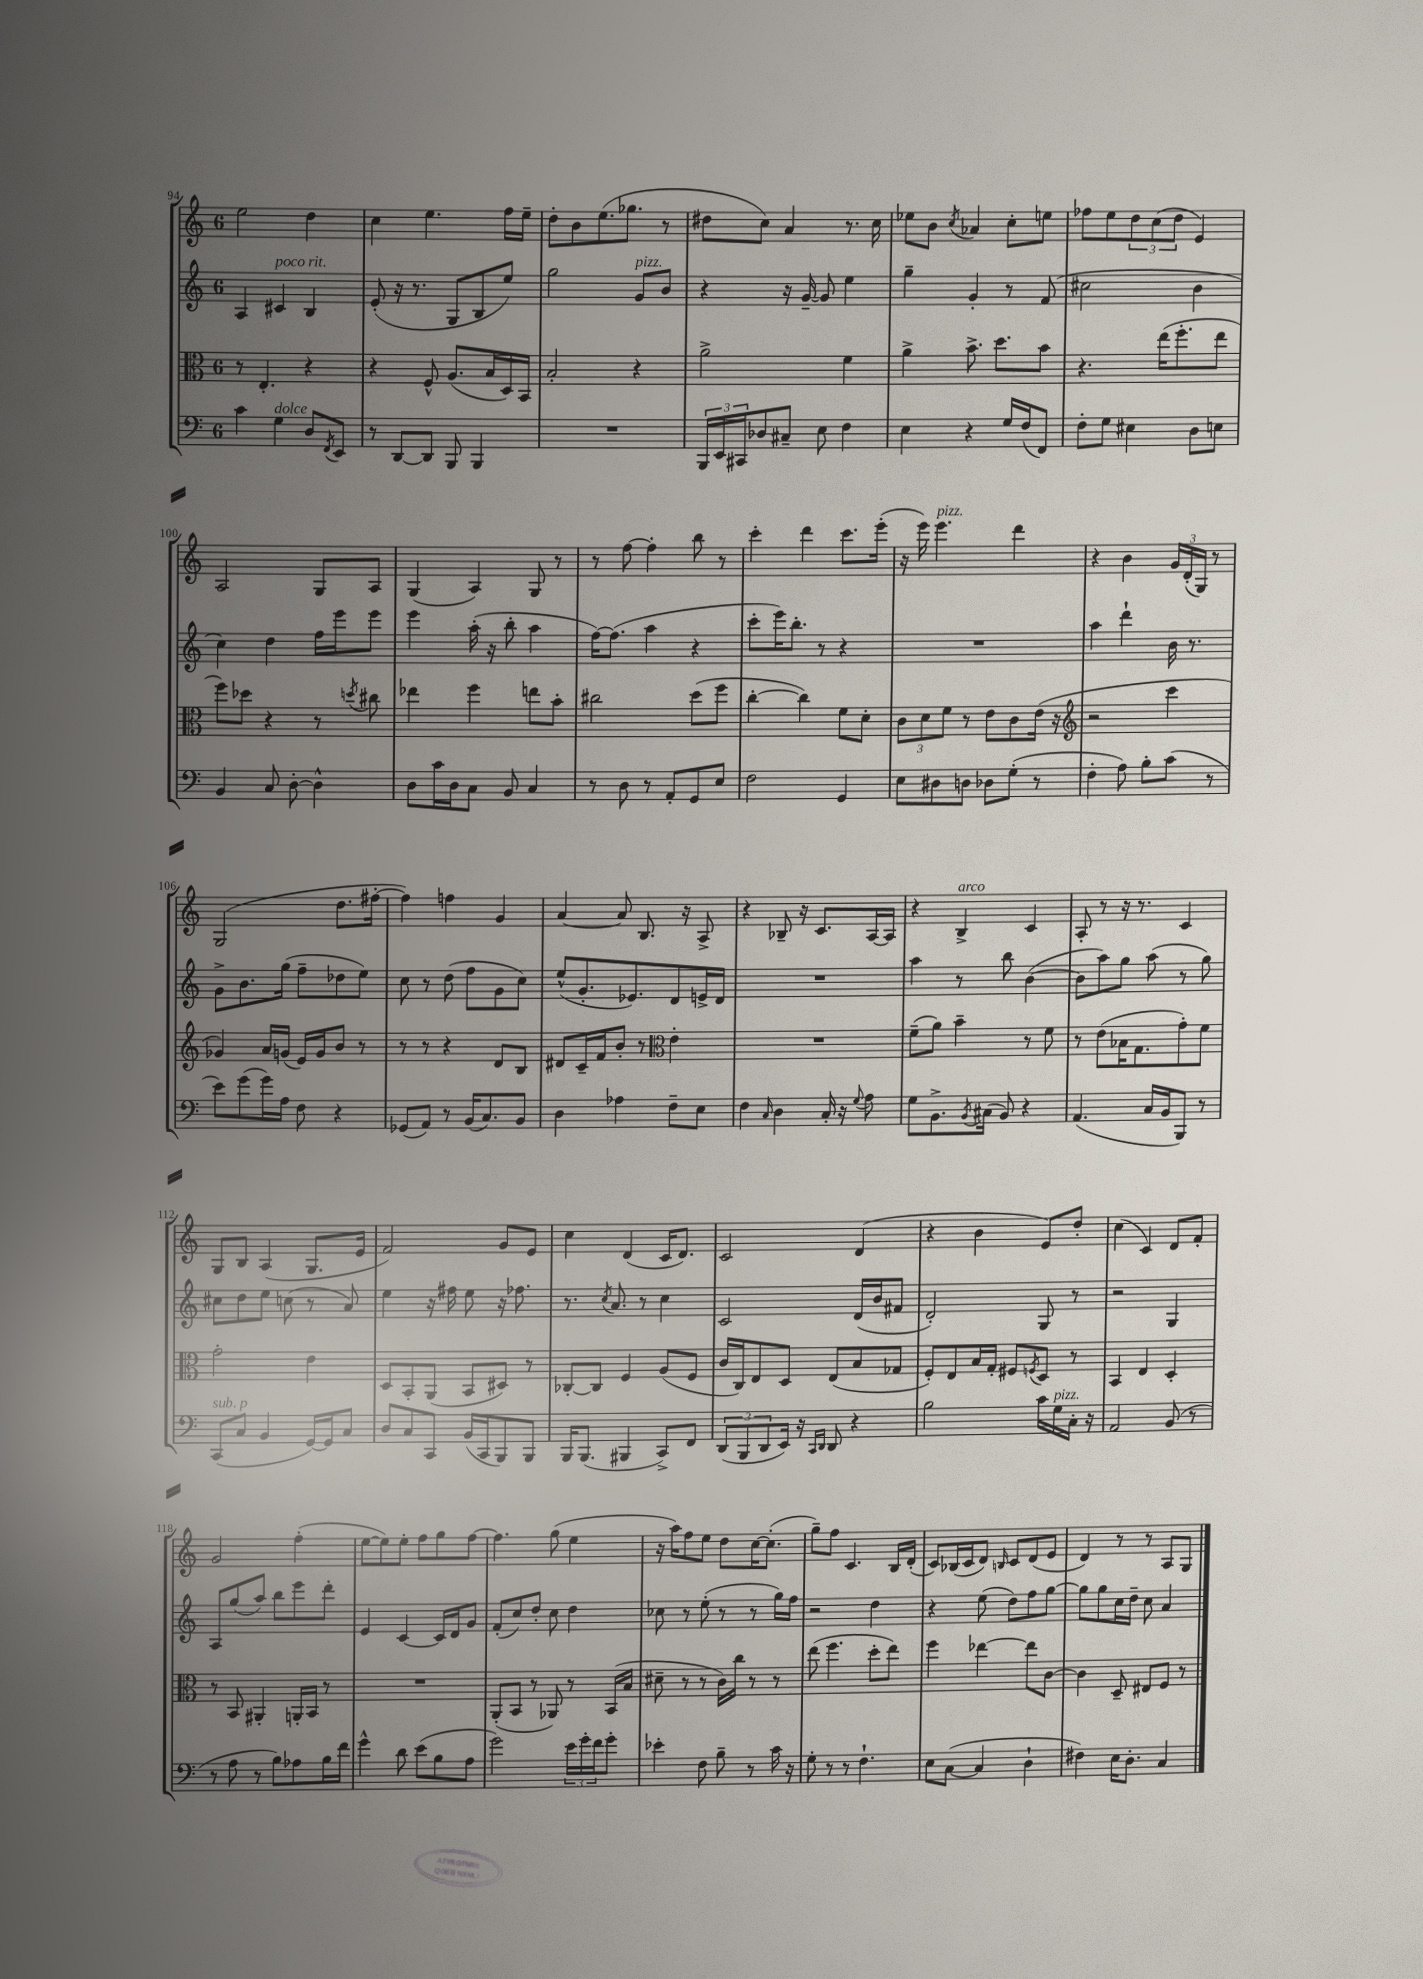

**kern	**kern	**kern	**kern
*staff4	*staff3	*staff2	*staff1
*clefF4	*clefC3	*clefG2	*clefG2
*k[]	*k[]	*k[]	*k[]
*M6/8	*M6/8	*M6/8	*M6/8
4c\	8r	4A/	2ee\
.	4.E'/	.	.
4G\	.	4c#/	.
8D/L	4r	4B/	4dd\
8qFF/	.	.	.
8EE/J	.	.	.
=	=	=	=
8r	4r	(8e'/	4cc\
[8DD/L	.	16r	.
.	.	8.r	.
8DD/]J	8F^^/	.	4.ee\
8BBB/	(8.A/L	8G/L	.
4BBB/	.	8B/	.
.	16B/L	.	.
.	16D/)	8ee/J)	16ff\LL
.	16BB/JJ	.	16ee~\JJ
=	=	=	=
2.r	2B'/	2gg\	8dd'\L
.	.	.	8b\
.	.	.	(8.ee\
.	.	.	8.gg-\J
.	4r	8g/L	.
.	.	8b/J	8r
=	=	=	=
24BBB/LL	2a^\	4r	8dd#\L
24EE/	.	.	.
24CC#/J	.	.	.
8D-/	.	.	8cc\J)
8C#~/J	.	16r	4a/
.	.	[16g~/	.
8E\	.	8g/]	.
4F\	4f\	4ee\	8.r
.	.	.	16cc\
=	=	=	=
4E\	4a^\	4gg~\	8ee-\L
.	.	.	8b\J
.	.	.	8qcc/
4r	8.b^\	4g'/	4a-/
.	8.dd\L	.	.
16G/LL	.	8r	8cc'\L
(16F/J	.	.	.
8FF/J)	8b\J	(8f/	8ee\J
=	=	=	=
8F'\L	4.r	2cc#\	8ff-\L
8G\J	.	.	8ee\
4E#\	.	.	12dd\
.	.	.	(12cc\
.	(16ee\LK	.	.
.	.	.	12dd\J
.	8.ff'\	.	.
8D\L	.	4b\	4e/)
8E\J	8ee\J	.	.
=	=	=	=
4BB/	8ff\L)	4cc\)	2A/
.	8dd-\J	.	.
8C/	4r	4dd\	.
[8D'\	.	.	.
4D^^\]	8r	16ff\LL	8G/L
.	.	16eee\J	.
.	8qdd/	.	.
.	8cc#\	8eee\J	8A/J
=	=	=	=
8D\L	4ee-\	4eee\	(4G/
16c\L	.	.	.
16D\J	.	.	.
8C\J	4ff\	(16aa'\	4A/)
.	.	16r	.
8BB/	.	8bb'\	.
4C/	8ee\L	4aa\	8G/
.	8b'\J	.	8r
=	=	=	=
8r	2cc#\	[16ff\LK)	8r
.	.	(8.ff\]J	.
8D\	.	.	[8ff\
8r	.	4aa\	4ff'\]
8AA'/L	.	.	.
8GG/	(8dd\L	4r	8bb\
8E/J	8ff\J	.	8r
=	=	=	=
2F\	[4cc'\	8ccc'\L	4ccc'\
.	.	16eee\K)	.
.	.	8.bb'\J	.
.	4cc\])	.	4ddd\
.	.	8r	.
4GG/	8f\L	4r	8.ccc\L
.	8d'\J	.	.
.	.	.	(16eee'\Jk
=	=	=	=
8E\L	12c\L	2.r	16r
.	.	.	16eee\)
.	12d\	.	.
8D#\	.	.	4.eee\
.	12f\J	.	.
8D\J	8r	.	.
8D-\L	8e\L	.	.
(8G'\J	8c\	.	4ddd\
8r	(16e\Jk	.	.
.	16r	.	.
=	=	=	=
*	*clefG2	*	*
4F'\	2r	4aa\	4r
8A\)	.	4ddd`\	4b\
8B'\L	.	.	.
(8c\J	4ccc\	16b\	24g/LL
.	.	.	(24d'/
.	.	8.r	.
.	.	.	24G/JJ)
8r	.	.	8r
=	=	=	=
8e\L)	4g-/)	8g^\L	(2G/
(8g\	.	8.b\	.
16g\L)	16a/LL	.	.
16A\JJ	(16g/JJ	(16gg\Jk	.
8F\	16e/LL)	8ff~\L	.
.	16g/J	.	.
4r	8b/J	8dd-\	8.dd\L
.	8r	8ee\J)	.
.	.	.	[16ff#'\Jk
=	=	=	=
(8GG-/L	8r	8cc\	4ff#\])
8AA/J)	8r	8r	.
8r	4r	(8dd\	4ff\
(16BB/LK	.	8ff\L	.
8.C/)	.	.	.
.	8d/L	8g\	4g/
8BB/J	8B/J	8cc\J)	.
=	=	=	=
4D\	8d#/L	(8ee^^/L	[4a/
.	16c~/L	8.g'/	.
.	16f/J	.	.
4A-\	8b'/J	.	8a/]
.	.	8.e-/)	.
.	8r	.	8.B/
*	*clefC3	*	*
8F~\L	4e'\	8d/	.
.	.	.	16r
8E\J	.	16e^/L	8A^/
.	.	16d/JJ	.
=	=	=	=
4F\	2.r	2.r	4r
16qqC/	.	.	.
4D\	.	.	8B-~/
.	.	.	16r
.	.	.	8.c/L
16C'/	.	.	.
16r	.	.	.
8qqG/	.	.	.
8A\	.	.	[16A/L
.	.	.	16A/]JJ
=	=	=	=
8G\L	(8f~\L	4aa\	4r
8.BB^\	8a\J)	.	.
.	4b~\	8r	4B^/
8qBB/	.	.	.
(16C#\Jk	.	.	.
8BB/)	.	8bb\	.
4r	8r	([4b\	4c/
.	8f\	.	.
=	=	=	=
(4.AA/	8r	8b\]L	8A'/
.	(8e\L	8aa\)	8r
.	16B-\K	8gg\J	16r
.	8.G\	.	8.r
16C/LL	.	(8aa\	.
16BB/J	.	.	.
8BBB/J)	8g'\)	8r	4c/
8r	8f\J	8gg\)	.
=	=	=	=
(8CC/L	2g'\	8cc#\L	8G/L
8C/J	.	8dd\	8B/J
4BB/	.	8ee\J	(4A/
.	.	(8cc\	.
[16GG/LL)	4e\	8r	8.G/L
16GG/]J	.	.	.
8C/J	.	8a/)	.
.	.	.	16e/Jk
=	=	=	=
8D/L	8D/L	4ee\	2f/)
8C/	8BB'/	.	.
8CC/J	(8AA/J	16r	.
.	.	16ff#\	.
(16BB/LL	8BB/L	8ee\	.
16CC/J	.	.	.
8BBB/)	8D#/J)	16r	8g/L
.	.	8.ff-\	.
8BBB/J	8r	.	8e/J
=	=	=	=
16BBB/LK	[8C-'/L	8.r	4cc\
(8.BBB/J	.	.	.
.	8C-/]J	.	.
.	.	8qcc/	.
.	.	8.a/	.
4BBB#/	4F/	.	(4d/
.	.	8r	.
8CC^/L)	(8A/L	4cc\	16c/LK
.	.	.	8.d/J)
8FF/J	8F/J	.	.
=	=	=	=
(12DD/L	16c/LL	2c/	2c/
.	16C/J)	.	.
12BBB/	.	.	.
.	8E/	.	.
12DD/	.	.	.
16EE/Jk)	8D/J	.	.
16r	.	.	.
16qqCC/LL	.	.	.
16qqDD/JJ	.	.	.
8DD/	(8E/L	.	.
4r	8B/	(16d/LL	(4d/
.	.	16b/J	.
.	8G-/J	8f#/J	.
=	=	=	=
2B\	8F'/L)	2d'/)	4r
.	8E/	.	.
.	16B/L	.	4b\
.	16G'/JJ	.	.
.	8F#/L	.	.
.	8qF/	.	.
16c\LL	8D/J	8G/	8e/L)
16G\	.	.	.
16C'\JJ	8r	8r	8dd'/J
16r	.	.	.
=	=	=	=
2AA/	4BB/	2r	(4cc\
.	4E/	.	4c/)
(8BB/	4D'/	4G/	8d/L
8r	.	.	8f'/J
=	=	=	=
8r	8r	8A/L	2g/
8A\	8BB/	(8gg/	.
8r	4AA#'/	8aa/J)	.
8B\L)	.	8bb\L	.
8A-\	16AA'/LL	8eee\	(4ff'\
.	16BB/JJ	.	.
16B\L	8r	8ddd'\J	.
16f\JJ	.	.	.
=	=	=	=
4g^^\	2.r	4e/	[8ee\L
.	.	.	8ee\])
8d\	.	[4c/	8ee'\J
(8e\L	.	.	8ff\L
8B\	.	16c/]LL	8gg\
.	.	16d/J	.
8A\J	.	8g/J	[8ff\J
=	=	=	=
2g\)	(8AA'/L	(8f'/L	4.ff\]
.	8BB/J	8cc/)	.
.	8r	8dd'/J	.
.	8AA-/)	8cc\	(8gg\
24e\LL	8r	4dd\	4ee\
24g'\	.	.	.
24f\J	.	.	.
8g'\J	(16BB/LL	.	.
.	16B/JJ	.	.
=	=	=	=
4e-'\	8d#~\	8cc-\	16r
.	.	.	16aa\LK)
.	8r	8r	8ff\
8F\	8r	(8ee'\	8ee\J
8B~\	16c\LL)	8r	8dd\L
.	16cc\JJ	.	.
8r	8r	8r	[16cc\K
.	.	.	(8.cc'\]J
16c\	8r	16gg\LL)	.
16r	.	16ff\JJ	.
=	=	=	=
8G'\	(8ee\	2r	8gg~\L)
8r	4.ff\	.	8ff\J
8r	.	.	4.c/
4.F`\	.	.	.
.	8dd'\L	4dd\	.
.	8ee\J)	.	16B/LL
.	.	.	(16d'/JJ
=	=	=	=
8E\L	4ff\	4r	8c/L)
([8C\J	.	.	(16B-/L
.	.	.	16c/J
4C/]	[4ee-\	(8ee\	8d/J)
.	.	.	16qqB/
.	.	8dd\L)	8c/L
4D`\	8ee-\]L	8ff\	(8d/
.	[8c\J	[8gg\J	8e/J
=	=	=	=
4F#\)	4c\]	8gg\]L	4d/)
.	.	8gg\	.
16E\LK	8D~/	16cc\L	8r
8.D'\J	.	16dd~\JJ	.
.	8E#/L	8cc\	8r
4C/	8F/J	4a/	8A/L
.	8r	.	8G/J
==	==	==	==
*-	*-	*-	*-
